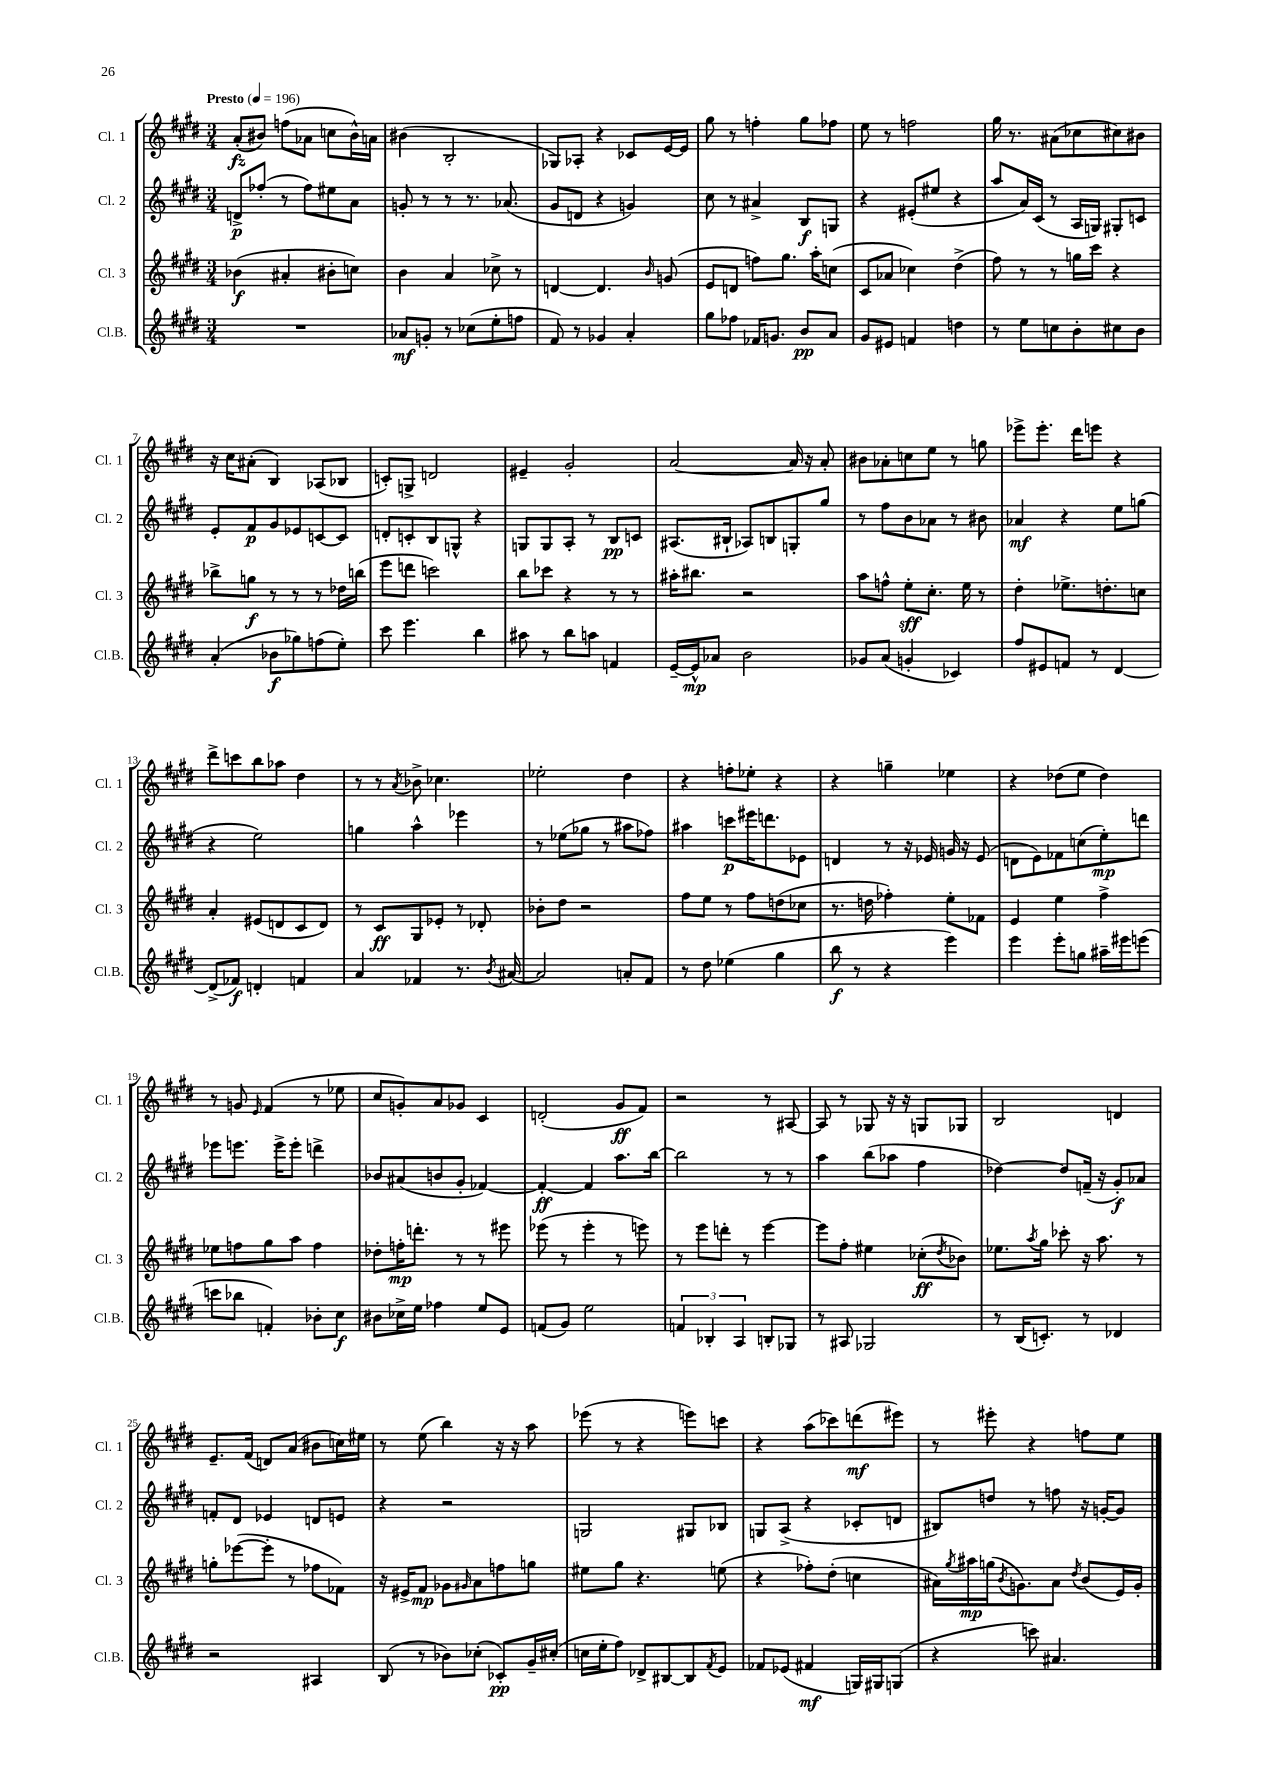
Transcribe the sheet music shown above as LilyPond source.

<<
\new StaffGroup <<
\new Staff = "s0" \with { instrumentName = "Cl. 1" shortInstrumentName = "Cl. 1" } {
    \clef treble \key e \major \numericTimeSignature \time 3/4 \tempo "Presto" 4 = 196
    a'8-.\fz( bis'8) f''8( aes'8 c''8 bis'16-^) a'16 |
    bis'4( b2-. |
    ges8) aes8-. r4 ces'8 e'16~ e'16 |
    gis''8 r8 f''4-. gis''8 fes''8 |
    e''8 r8 f''2 |
    gis''16 r8. ais'8( ces''8 cis''8) bis'8 |
    r16 cis''16 ais'8-.( b4) aes8( bes8 |
    c'8-.) g8-> d'2 |
    eis'4-- gis'2-. |
    a'2~ a'16 r16 a'8-. |
    bis'8 aes'8-. c''8 e''8 r8 g''8 |
    ees'''8-> ees'''8.-. dis'''16 e'''8 r4 |
    dis'''8-> c'''8 b''8 aes''8 dis''4 |
    r8 r8 \acciaccatura { a'8 } bes'8-> ces''4. |
    ees''2-. dis''4 |
    r4 f''8-. ees''8-. r4 |
    r4 g''4-- ees''4 |
    r4 des''8( e''8 des''4) |
    r8 g'8 \grace { e'16 } fis'4( r8 ees''8 |
    cis''8 g'8-.) a'8 ges'8 cis'4 |
    d'2-.( gis'8\ff fis'8) |
    r2 r8 ais8~ |
    ais8 r8 ges8 r16 r16 g8 ges8 |
    b2 d'4 |
    e'8.-- fis'16( d'8) a'8( bis'8 c''16) eis''16 |
    r8 e''8( b''4) r16 r16 a''8 |
    ees'''8( r8 r4 e'''8) c'''8 |
    r4 a''8( ces'''8) d'''8\mf( eis'''8) |
    r8 eis'''8-. r4 f''8 e''8 \bar "|." |
}
\new Staff = "s1" \with { instrumentName = "Cl. 2" shortInstrumentName = "Cl. 2" } {
    \clef treble \key e \major \numericTimeSignature \time 3/4
    d'8->\p fes''8-.( r8 fes''8) eis''8 a'8 |
    g'8-. r8 r8 r8. aes'8.( |
    gis'8 d'8 r4 g'4) |
    cis''8 r8 ais'4-> b8\f g8 |
    r4 eis'8-.( eis''8 r4 |
    a''8 a'16) cis'16( r8 a16 g16) gis8-. c'8 |
    e'8-. fis'8\p gis'8 ees'8 c'8~ c'8 |
    d'8-. c'8-. b8 g8-^ r4 |
    g8 g8 a8-. r8 b8\pp c'8 |
    ais8.( bis16-! aes8) b8 g8-. gis''8 |
    r8 fis''8 b'8 aes'8 r8 bis'8 |
    aes'4\mf r4 e''8 g''8( |
    r4 e''2) |
    g''4 a''4-^ ees'''4 |
    r8 ees''8( ges''8 r8 ais''8 fes''8) |
    ais''4 c'''8\p eis'''16 d'''8. ees'8 |
    d'4 r8 r16 ees'16 g'16 r16 ees'8( |
    d'8 e'8) fes'8 c''8( e''8-.\mp) d'''8 |
    ees'''8 e'''8. e'''16-> e'''8-. d'''4-> |
    bes'8 ais'8( b'8 gis'8-. fes'4~) |
    fes'4~-.\ff fes'4 a''8. b''16~ |
    b''2 r8 r8 |
    a''4 b''8( aes''8 fis''4 |
    des''4~) des''8 f'16--( r16 gis'8-.\f) aes'8 |
    f'8-. dis'8 ees'4 d'8 e'8 |
    r4 r2 |
    g2 gis8 bes8 |
    g8 a8->( r4 ces'8-. d'8 |
    bis8) d''8 r8 f''8 r16 g'16~-. g'8 \bar "|." |
}
\new Staff = "s2" \with { instrumentName = "Cl. 3" shortInstrumentName = "Cl. 3" } {
    \clef treble \key e \major \numericTimeSignature \time 3/4
    bes'4\f( ais'4-. bis'8-. c''8) |
    b'4 a'4 ces''8-> r8 |
    d'4~ d'4. \grace { b'16 } g'8( |
    e'8 d'8 f''8) gis''8. a''16-. c''8( |
    cis'8 aes'8 ces''4) dis''4->( |
    fis''8) r8 r8 g''16 cis'''16 r4 |
    bes''8-> g''8\f r8 r8 r8 des''16 b''16( |
    e'''8 d'''8 c'''2) |
    b''8 ces'''8 r4 r8 r8 |
    ais''16-. bis''8. r2 |
    a''8 f''8-^ e''8-.\sff cis''8.-. e''16 r8 |
    dis''4-. ees''8.-> d''8.-. c''8 |
    a'4-. eis'8( d'8 cis'8 d'8) |
    r8 cis'8\ff gis8 ees'8-. r8 des'8-. |
    bes'8-. dis''8 r2 |
    fis''8 e''8 r8 fis''8 d''8( ces''8 |
    r8. d''16 fes''4-.) e''8-. fes'8 |
    e'4 e''4 fis''4-> |
    ees''8 f''8 gis''8 a''8 f''4 |
    des''8-. f''16-.\mp d'''8.-. r8 r8 eis'''8 |
    ees'''8( r8 ees'''4-. r8 e'''8) |
    r8 e'''8 d'''8-. r8 e'''4~ |
    e'''8 fis''8-. eis''4 ces''8-.\ff( \acciaccatura { dis''8 } bes'8) |
    ees''8. \acciaccatura { a''8 } gis''16 ces'''8-. r16 a''8. r8 |
    g''8-. ees'''8~( ees'''8-. r8 fes''8 fes'8) |
    r16 eis'16-> fis'8\mp ges'8 \grace { gis'16 } a'8 f''8 g''8 |
    eis''8 gis''8 r4. e''8( |
    r4 fes''8-.) dis''8-.( c''4 |
    ais'16) \acciaccatura { gis''8 } ais''16\mp g''16( \acciaccatura { b'8 } g'8.) ais'8 \acciaccatura { dis''8 } b'8( e'16) g'16-. \bar "|." |
}
\new Staff = "s3" \with { instrumentName = "Cl.B." shortInstrumentName = "Cl.B." } {
    \clef treble \key e \major \numericTimeSignature \time 3/4
    R2. |
    aes'8\mf g'8-. r8 ces''8( e''8-. f''8 |
    fis'8) r8 ges'4 a'4-. |
    gis''8 fes''8 fes'16 g'8. b'8\pp a'8 |
    gis'8 eis'8 f'4 d''4 |
    r8 e''8 c''8 b'8-. cis''8 b'8 |
    a'4-.( bes'8\f ges''8) f''8( e''8-.) |
    cis'''8 e'''4. b''4 |
    ais''8 r8 b''8 a''8 f'4 |
    e'16~-- e'16-^\mp aes'8 b'2 |
    ges'8 a'8( g'4-. ces'4) |
    fis''8 eis'8 f'8 r8 dis'4~ |
    dis'8->( fes'8\f) d'4-. f'4 |
    a'4 fes'4 r8. \acciaccatura { b'8 } ais'16~ |
    ais'2 a'8-. fis'8 |
    r8 dis''8 ees''4( gis''4 |
    b''8\f r8 r4 e'''4) |
    e'''4 e'''8-. g''8 ais''16-- eis'''16 e'''8( |
    c'''8 bes''8 f'4-.) bes'8-. cis''8\f |
    bis'8 ces''16-> e''16 fes''4 e''8 e'8 |
    f'8( gis'8) e''2 |
    \tuplet 3/2 { f'4 bes4-. a4 } b8-. ges8 |
    r8 ais8 ges2 |
    r8 b16( c'8.-.) r8 des'4 |
    r2 ais4 |
    b8( r8 bes'8) ces''8-.( ces'8-.\pp) gis'16-- cis''16-.( |
    c''16 e''16-. fis''8) des'8-> bis8~ bis8 \acciaccatura { fis'8 } e'8 |
    fes'8 ees'8( fis'4\mf g16) gis16 g8( |
    r4 c'''8) ais'4. \bar "|." |
}
>>
>>
